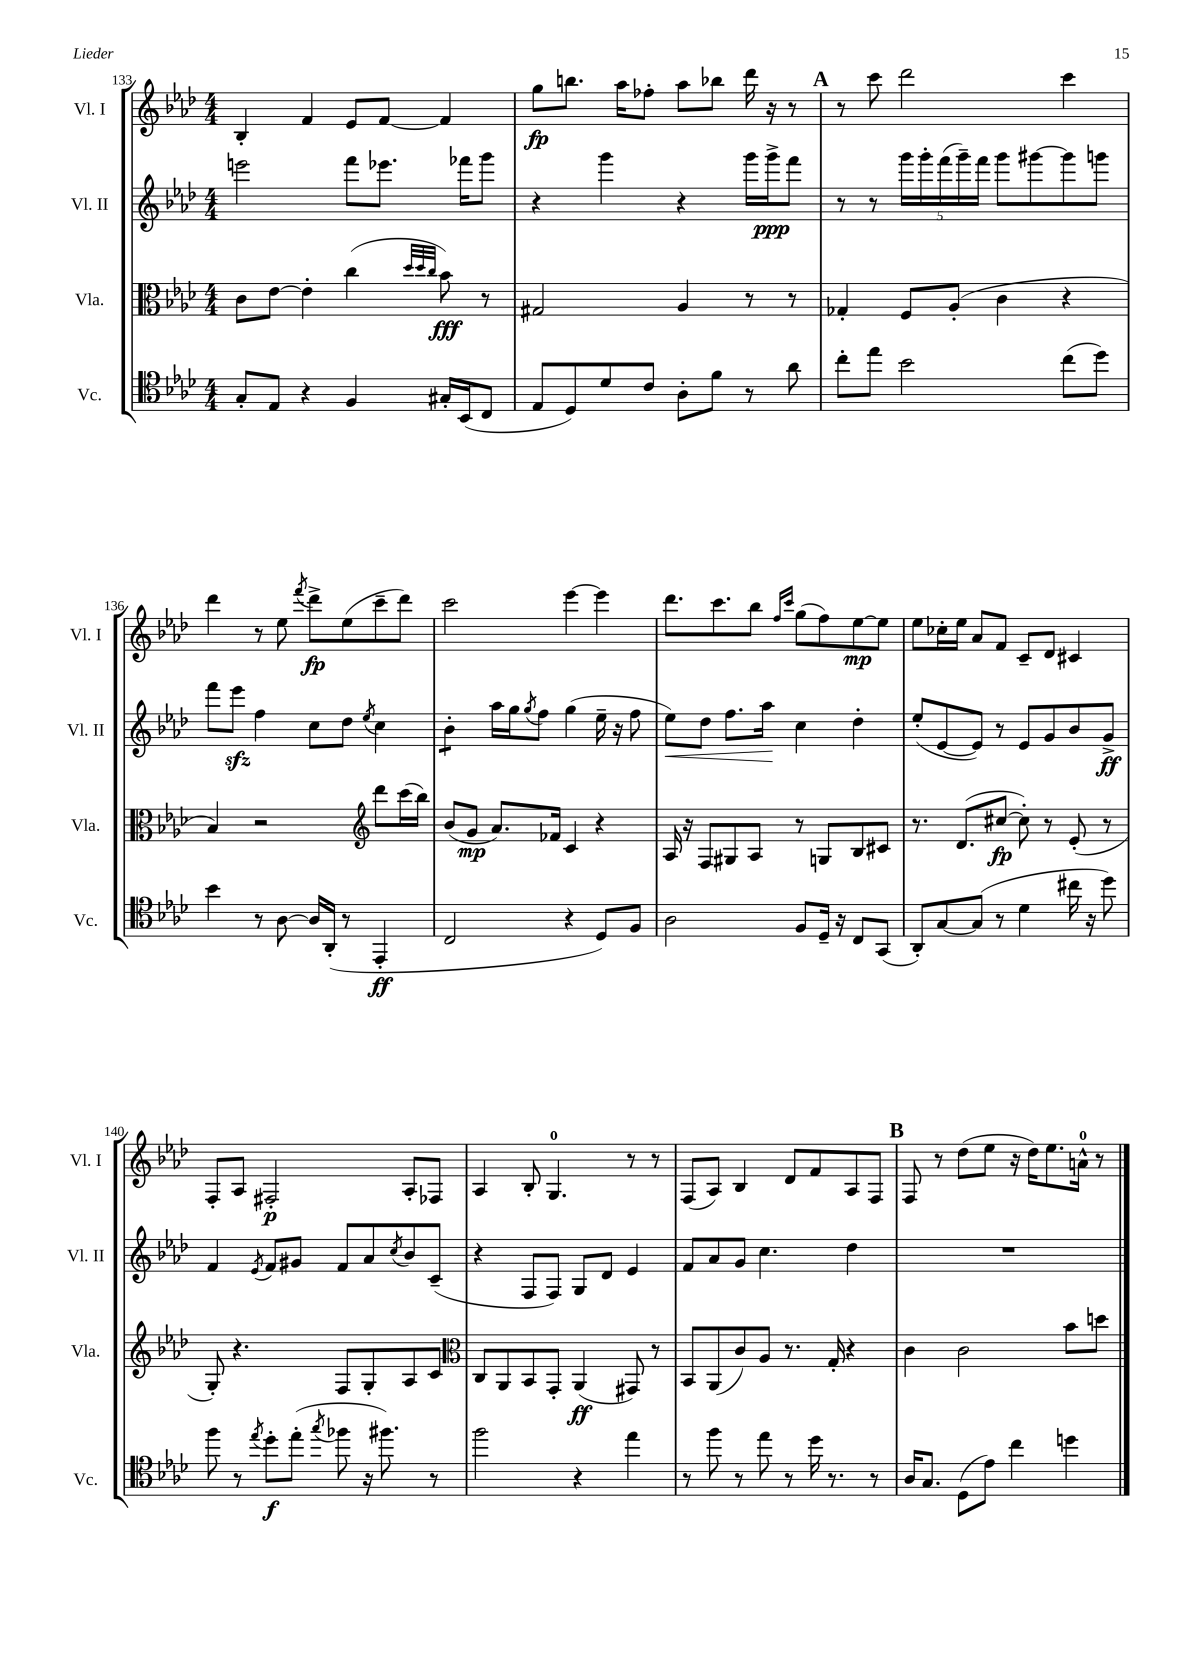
<<
\new StaffGroup <<
\new Staff = "s0" \with { instrumentName = "Vl. I" shortInstrumentName = "Vl. I" } {
    \clef treble \key aes \major \numericTimeSignature \time 4/4
    bes4-. f'4 ees'8 f'8~ f'4 |
    g''8\fp b''8. aes''16 fes''8-. aes''8 bes''8 des'''16 r16 r8 |
    \mark \markup { \bold "A" } r8 c'''8 des'''2 c'''4 |
    des'''4 r8 ees''8 \acciaccatura { f'''8 } des'''8->\fp ees''8( c'''8-- des'''8) |
    c'''2 ees'''4~ ees'''4 |
    des'''8. c'''8. bes''8 \grace { f''16 c'''16 } g''8( f''8) ees''8~\mp ees''8 |
    ees''8 ces''16-. ees''16 aes'8 f'8 c'8-- des'8 cis'4 |
    f8-. aes8 fis2-.\p aes8-. fes8 |
    aes4 bes8-. g4.-0 r8 r8 |
    f8( aes8) bes4 des'8 f'8 aes8 f8 |
    \mark \markup { \bold "B" } f8 r8 des''8( ees''8 r16 des''16) ees''8. a'16-0-^ r8 \bar "|." |
}
\new Staff = "s1" \with { instrumentName = "Vl. II" shortInstrumentName = "Vl. II" } {
    \clef treble \key aes \major \numericTimeSignature \time 4/4
    e'''2 f'''8 ees'''8. fes'''16 g'''8 |
    r4 g'''4 r4 g'''16 g'''16->\ppp f'''8 |
    \mark \markup { \bold "A" } r8 r8 \tuplet 5/4 { g'''16 g'''16-. f'''16( g'''16--) f'''16 } g'''8 gis'''8~ gis'''8 g'''8 |
    f'''8 ees'''8\sfz f''4 c''8 des''8 \acciaccatura { ees''8 } c''4 |
    bes'4:8-. aes''16 g''16 \acciaccatura { g''8 } f''8 g''4( ees''16-- r16 f''8 |
    ees''8\<) des''8 f''8. aes''16\! c''4 des''4-. |
    ees''8-.( ees'8~ ees'8) r8 ees'8 g'8 bes'8 g'8->\ff |
    f'4 \acciaccatura { ees'8 } f'8 gis'8 f'8 aes'8 \acciaccatura { c''8 } bes'8 c'8--( |
    r4 f8 f8) g8 des'8 ees'4 |
    f'8 aes'8 g'8 c''4. des''4 |
    \mark \markup { \bold "B" } R1 \bar "|." |
}
\new Staff = "s2" \with { instrumentName = "Vla." shortInstrumentName = "Vla." } {
    \clef alto \key aes \major \numericTimeSignature \time 4/4
    c'8 ees'8~ ees'4-. c''4( \grace { des''32 des''32 c''32 } bes'8\fff) r8 |
    gis2 aes4 r8 r8 |
    \mark \markup { \bold "A" } ges4-. f8 aes8-.( c'4 r4 |
    bes4) r2 \clef treble des'''8 c'''16( bes''16) |
    bes'8( g'8\mp aes'8.) fes'16 c'4 r4 |
    aes16 r16 f8 gis8 aes8 r8 g8 bes8 cis'8 |
    r8. des'8.( cis''8~\fp cis''8-.) r8 ees'8-.( r8 |
    g8-.) r4. f8 g8-. aes8 c'8 |
    \clef alto c8 aes,8 bes,8 g,8-. aes,4\ff( gis,8) r8 |
    bes,8 aes,8( c'8) aes8 r8. g16-. r4 |
    \mark \markup { \bold "B" } c'4 c'2 bes'8 d''8 \bar "|." |
}
\new Staff = "s3" \with { instrumentName = "Vc." shortInstrumentName = "Vc." } {
    \clef tenor \key aes \major \numericTimeSignature \time 4/4
    g8-. ees8 r4 f4 gis16-. bes,16( c8 |
    ees8 des8) des'8 c'8 aes8-. f'8 r8 aes'8 |
    \mark \markup { \bold "A" } c''8-. ees''8 bes'2 c''8( des''8) |
    bes'4 r8 aes8~ aes16 aes,16-.( r8 ees,4-.\ff |
    c2 r4 des8) f8 |
    aes2 f8 des16-- r16 c8 g,8( |
    aes,8-.) g8~ g8( r8 des'4 cis''16 r16 des''8) |
    f''8 r8 \acciaccatura { ees''8 } des''8-.\f ees''8-.( \acciaccatura { g''8 } fes''8 r16 fis''8.) r8 |
    f''2 r4 ees''4 |
    r8 f''8 r8 ees''8 r8 des''16 r8. r8 |
    \mark \markup { \bold "B" } aes16 g8. des8( ees'8) c''4 d''4 \bar "|." |
}
>>
>>
\layout { \context { \Score currentBarNumber = #133 } }
